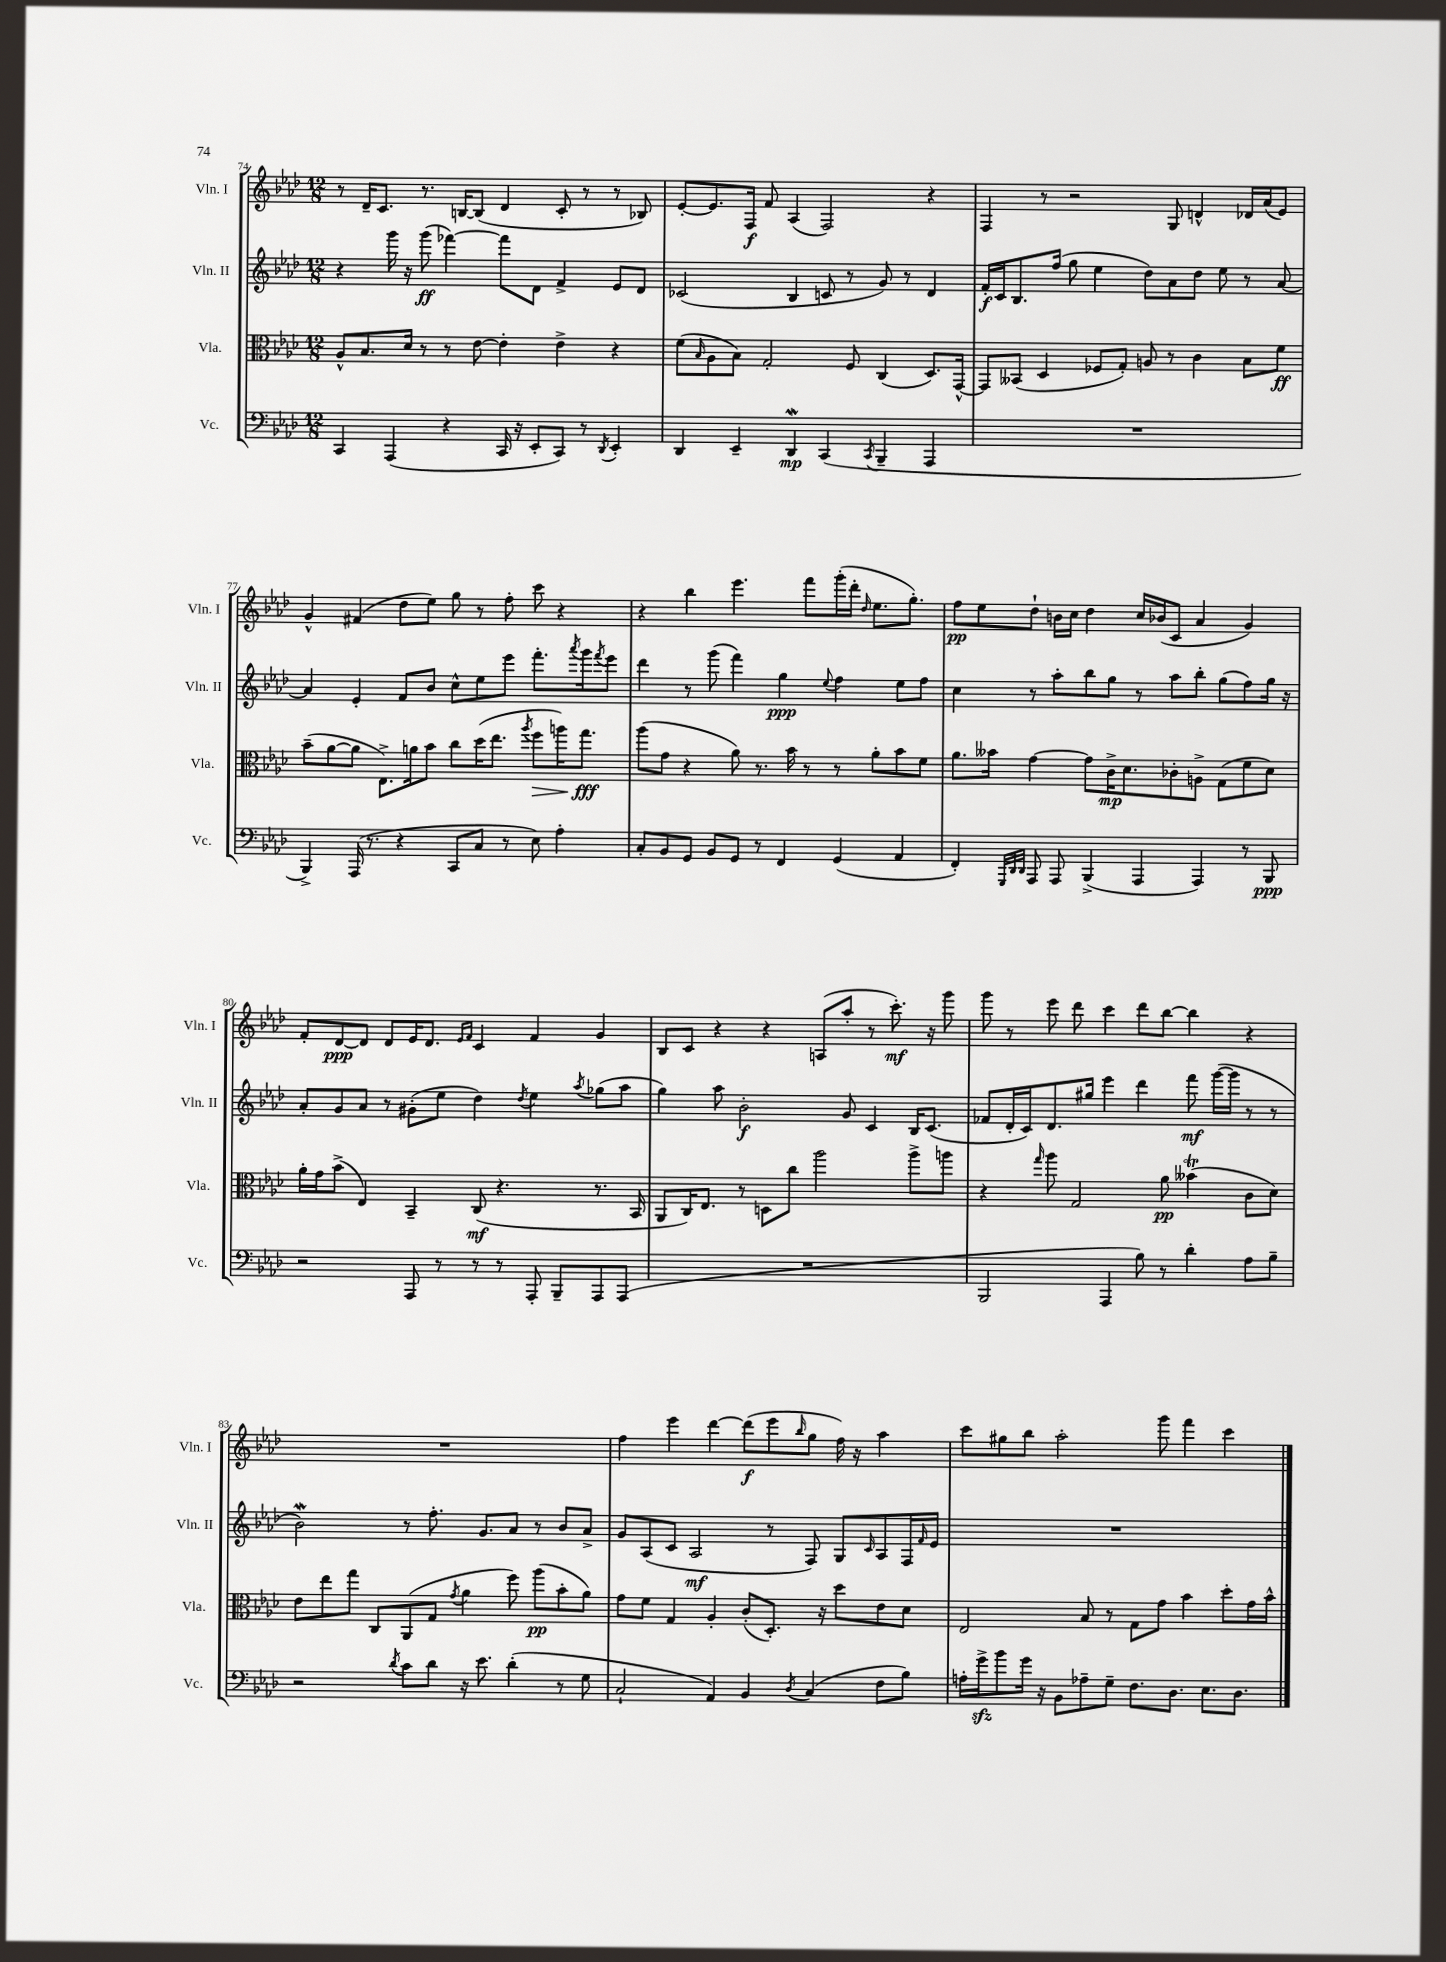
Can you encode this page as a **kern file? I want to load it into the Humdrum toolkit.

**kern	**kern	**kern	**kern
*staff4	*staff3	*staff2	*staff1
*clefF4	*clefC3	*clefG2	*clefG2
*k[b-e-a-d-]	*k[b-e-a-d-]	*k[b-e-a-d-]	*k[b-e-a-d-]
*M12/8	*M12/8	*M12/8	*M12/8
4CC	8A-^^	4r	8r
.	8.B-	.	16d-~
.	.	.	8.c
(4AAA-	.	16ggg	.
.	16d-	16r	.
.	8r	(8ggg	8.r
4r	8r	[4fff-)	.
.	.	.	[16B
.	[8e-	.	(8B]
16CC	4e-']	8fff-]	4d-
16r	.	.	.
8EE-'	.	8d-	.
8CC)	4e-^	4f^	8c'
8r	.	.	8r
8qDD-	.	.	.
4EE-'	4r	8e-	8r
.	.	8d-	8B-)
=	=	=	=
4DD-	(8f	(2c-	[8e-'
.	16qqB-	.	.
.	8A-	.	8.e-]
4EE-~	8B-)	.	.
.	.	.	16F
.	2G'	.	8f
4DD-	.	4B-	(4A-
(4CC	.	8c	2F)
.	8F	8r	.
8qCC	.	.	.
4BBB-~	(4C	8g)	.
.	.	8r	.
4AAA-	8.D-)	4d-	4r
.	[16GG^^	.	.
=	=	=	=
1.r	8GG]	16f'	4F
.	.	16c	.
.	(8BB--	8.B-	.
.	4D-	.	8r
.	.	(16ff	.
.	.	8gg	2r
.	8F-	4ee-	.
.	8G')	.	.
.	8A	8dd-)	.
.	8r	8a-	8G
.	4c	8dd-	4d^^
.	.	8ee-	.
.	8B-	8r	16d-
.	.	.	(16a-
.	8f	[8a-	8e-)
=	=	=	=
4BBB-^)	(8b-~	4a-]	4g^^
.	[8a-	.	.
(16AAA-	8a-]	4e-'	(4f#
8.r	.	.	.
.	8.E-^)	.	.
4r	.	8f	8dd-
.	16a	.	.
.	8b-	8b-	8ee-)
8CC	8cc	8cc^^	8gg
8C	(16dd-	8ee-	8r
.	8.ee-	.	.
8r	.	8eee-	8ff'
.	8qaa-	.	.
8E-)	8ff	8.fff'	8ccc
4A-'	16aa)	.	4r
.	.	8qaaa-	.
.	8.gg	16ggg	.
.	.	8qfff	.
.	.	8eee-	.
=	=	=	=
8C'	(8aa-	4ddd-	4r
8BB-	8g	.	.
8GG	4r	8r	4bb-
8BB-	.	(8ggg	.
8GG	8a-)	4fff)	4.eee-
8r	8.r	.	.
4FF	.	4gg	.
.	16b-	.	.
.	8r	.	8fff
.	.	8qqee-	.
(4GG	8r	4ff	(16ggg'
.	.	.	16ddd-'
.	.	.	16qqdd-
.	8a-'	.	8.ee-
4AA-	8b-	8ee-	.
.	.	.	8.gg')
.	8f	8ff	.
=	=	=	=
4FF')	8.a-	4cc	8ff
.	.	.	8ee-
.	16b--	.	.
32qqGGG	.	.	.
32qqDD-	.	.	.
32qqDD-	.	.	.
8AAA-	[4g	8r	8dd-`
8AAA-	.	8aa-'	16b
.	.	.	16cc
(4BBB-^	8g]	8bb-	4dd-
.	16c^	8gg	.
.	8.d-	.	.
4AAA-	.	8r	16cc
.	.	.	(16b-
.	8c-'	8aa-	8c
4AAA-)	8A^	8bb-'	4a-
.	(8G	(8gg	.
8r	8f	8ff)	4g)
8BBB-	8d-)	16gg	.
.	.	16r	.
=	=	=	=
2r	16a-'	8a-'	8f'
.	16g	.	.
.	(8b-^	8g	[8d-
.	4E-)	8a-	8d-]
.	.	8r	8d-
8AAA-	4BB-~	(8g#'	16e-
.	.	.	8.d-
8r	.	8ee-	.
.	.	.	16qqe-
.	.	.	16qqf
8r	(8C	4dd-)	4c
8r	4.r	.	.
.	.	8qdd-	.
8AAA-'	.	4ee-	4f
8BBB-~	.	.	.
.	.	8qaa-	.
8AAA-	8.r	(8gg-	4g
(8AAA-	.	8aa-	.
.	16BB-	.	.
=	=	=	=
1.r	8AA-	4gg)	8B-
.	16C)	.	8c
.	8.E-	.	.
.	.	8aa-	4r
.	8r	2b-'	.
.	8D	.	4r
.	8cc	.	.
.	2aa-	.	(8A
.	.	8g	8aa-'
.	.	4c	8r
.	.	.	8.ccc')
.	8aa-^	16B-	.
.	.	(8.c	16r
.	8aa	.	8ggg
=	=	=	=
2BBB-	4r	8f-	8ggg
.	.	16d-'	8r
.	.	16c)	.
.	16qqgg	.	.
.	8aa-	8.d-	8eee-
.	2G	.	8ddd-
.	.	16gg#	.
4AAA-	.	4eee-	4ccc
8B-)	.	4ddd-	8ddd-
8r	8a-	.	[8bb-
4d-'	(4b--	8fff	4bb-]
.	.	([16ggg	.
.	.	16ggg]	.
8A-	8c	8r	4r
8B-~	8d-)	8r	.
=	=	=	=
2r	8e-	2b-)	1.r
.	8ee-	.	.
.	8gg	.	.
.	8C	.	.
8qd-	.	.	.
8c	(8AA-	8r	.
8d-	8G	8.ff'	.
.	8qg	.	.
16r	4a-	.	.
8.e-	.	8.g	.
(4d-'	8ff)	8a-	.
.	(8aa-	8r	.
8r	8b-'	8b-	.
8G	8a-)	8a-^	.
=	=	=	=
2C`	8g	8g	4ff
.	8f	(8A-	.
.	4G	8c	4eee-
.	.	2A-	.
4AA-)	4A-'	.	[4ddd-
4BB-	(8c'	.	(8ddd-]
.	8.D-')	8r	8eee-
8qD-	.	.	16qqbb-
(4C	.	8F)	8gg
.	16r	.	.
.	8dd-	8G	16ff)
.	.	.	16r
.	.	16qqc	.
8F	8e-	8A-	4aa-
8B-)	8d-	16F	.
.	.	16qqf	.
.	.	16e-	.
=	=	=	=
16A'	2E-	1.r	8ccc
16g^	.	.	.
8b-	.	.	8gg#
16g	.	.	8bb-
16r	.	.	.
8BB-	.	.	2aa-'
8A-~	8B-	.	.
8G~	8r	.	.
8.F	8G	.	.
.	8g	.	8ggg
8.D-	.	.	.
.	4b-	.	4fff
8.E-	.	.	.
.	8dd-'	.	4ccc
8.D-	.	.	.
.	16g	.	.
.	16b-^^	.	.
==	==	==	==
*-	*-	*-	*-
